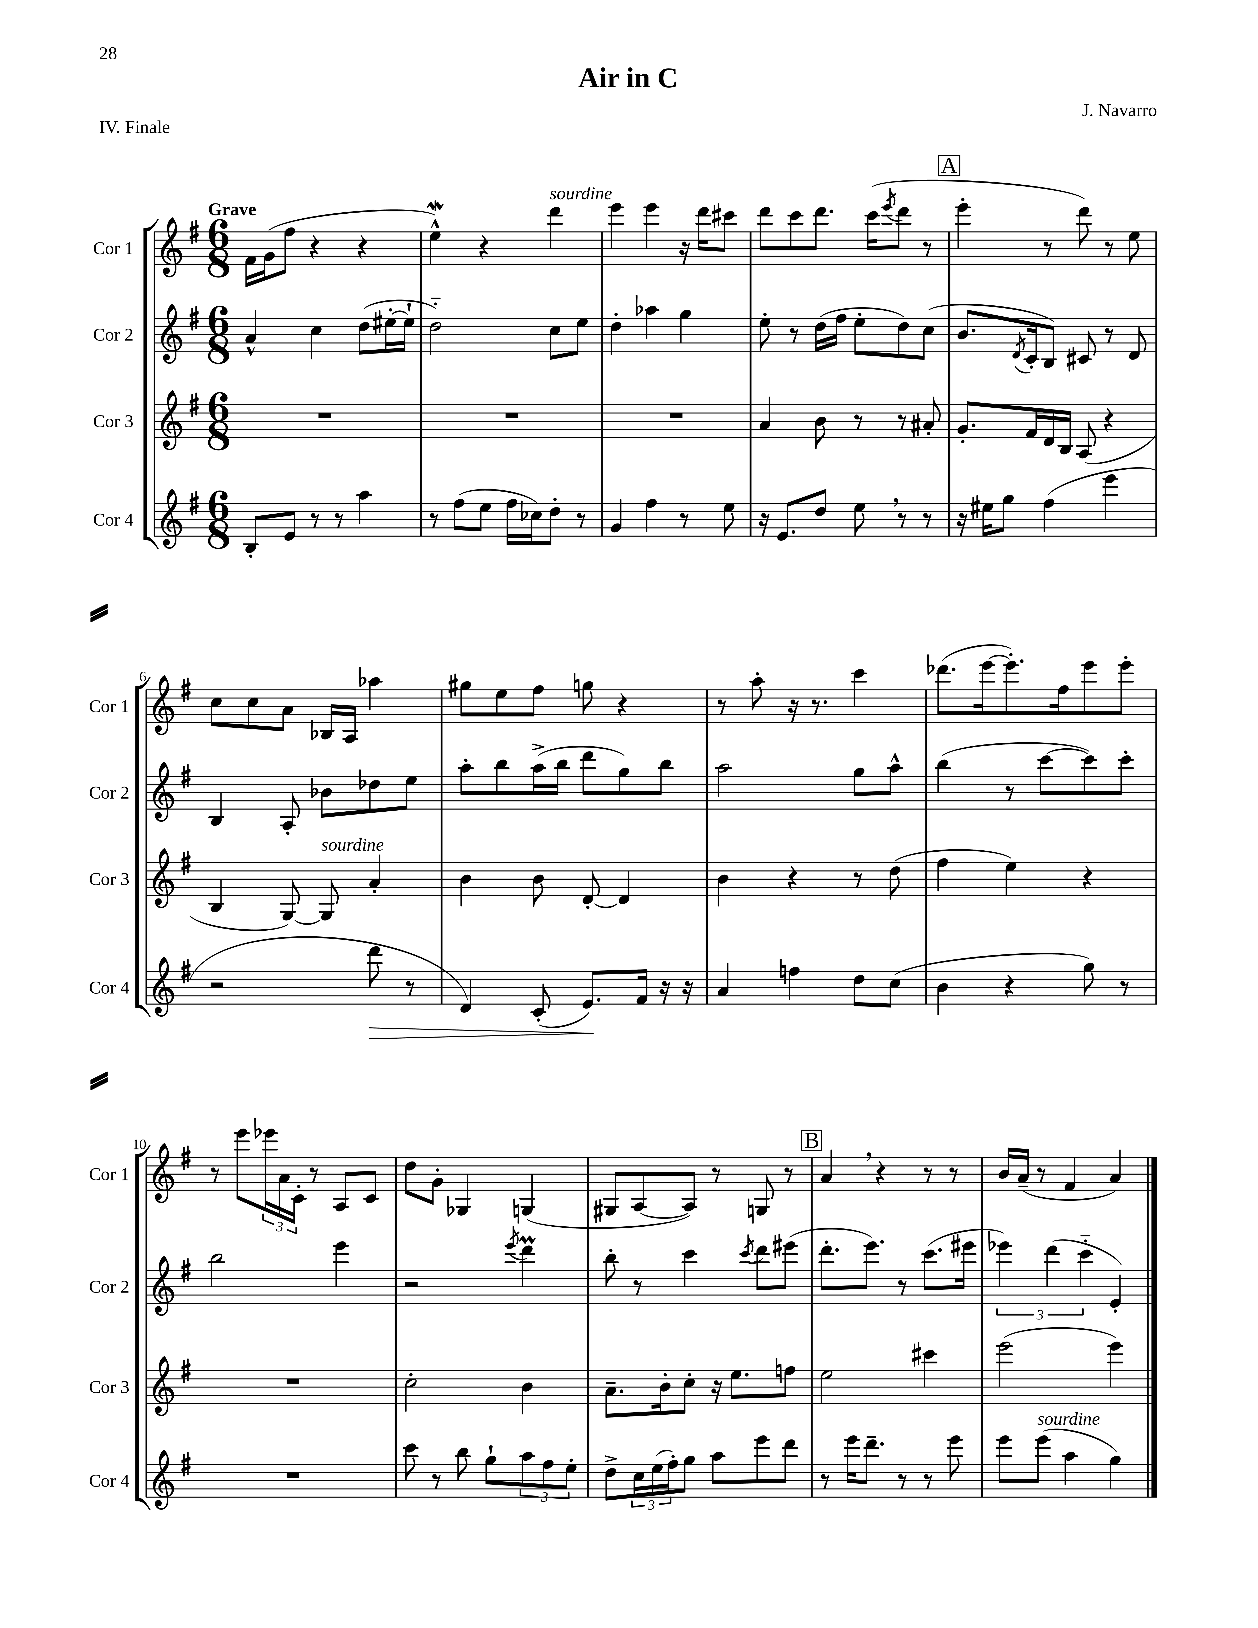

**kern	**kern	**kern	**kern
*staff4	*staff3	*staff2	*staff1
*clefG2	*clefG2	*clefG2	*clefG2
*k[f#]	*k[f#]	*k[f#]	*k[f#]
*M6/8	*M6/8	*M6/8	*M6/8
8B'/L	2.r	4a^^/	16f#\LL
.	.	.	(16g\J
8e/J	.	.	8ff#\J
8r	.	4cc\	4r
8r	.	.	.
4aa\	.	(8dd\L	4r
.	.	[16ee#'\L	.
.	.	16ee#`\]JJ	.
=	=	=	=
8r	2.r	2dd'~\)	4ee^^\)
(8ff#\L	.	.	.
8ee\J	.	.	4r
16ff#\LL	.	.	.
16cc-\J)	.	.	.
8dd'\J	.	8cc\L	4ddd\
8r	.	8ee\J	.
=	=	=	=
4g/	2.r	4dd'\	4eee\
4ff#\	.	4aa-\	4eee\
8r	.	4gg\	16r
.	.	.	16ddd\LK
8ee\	.	.	8ccc#\J
=	=	=	=
16r	4a/	8ee'\	8ddd\L
8.e/L	.	.	.
.	.	8r	8ccc\
8dd/J	8b\	(16dd\LL	8.ddd\J
.	.	16ff#\JJ	.
8ee\	8r	8ee'\L	.
.	.	.	(16ccc\LK
.	.	.	8qeee/
8r	8r	8dd\)	8ddd\J
8r	8a#'/	(8cc\J	8r
=	=	=	=
16r	8.g'/L	8.b/L	4eee'\
16ee#\LK	.	.	.
8gg\J	.	.	.
.	.	8qd/	.
.	16f#/L	16c'/k	.
(4ff#\	16d/	8B/J)	8r
.	16B/JJ	.	.
.	(8A/	8c#/	8ddd\)
4eee\	4r	8r	8r
.	.	8d/	8ee\
=	=	=	=
2r	4B/	4B/	8cc\L
.	.	.	8cc\
.	[8G/)	8A'/	8a\J
.	8G/]	8b-\L	16B-/LL
.	.	.	16A/JJ
8ddd\	4a'/	8dd-\	4aa-\
8r	.	8ee\J	.
=	=	=	=
4d/)	4b\	8aa'\L	8gg#\L
.	.	8bb\	8ee\
(8c'/	8b\	(16aa^\L	8ff#\J
.	.	16bb\JJ	.
8.e/L)	[8d'/	8ddd\L	8gg\
.	4d/]	8gg\)	4r
16f#/Jk	.	.	.
16r	.	8bb\J	.
16r	.	.	.
=	=	=	=
4a/	4b\	2aa\	8r
.	.	.	8aa'\
4ff\	4r	.	16r
.	.	.	8.r
8dd\L	8r	8gg\L	4ccc\
(8cc\J	(8dd\	8aa^^\J	.
=	=	=	=
4b\	4ff#\	(4bb\	(8.ddd-\L
.	.	.	[16eee\k
4r	4ee\)	8r	8.eee'\])
.	.	[8ccc\L	.
.	.	.	16ff#\k
8gg\)	4r	8ccc\])	8eee\
8r	.	8ccc'\J	8eee'\J
=	=	=	=
2.r	2.r	2bb\	8r
.	.	.	8eee\L
.	.	.	24eee-\L
.	.	.	24a\
.	.	.	24c'\JJ
.	.	.	8r
.	.	4eee\	8A/L
.	.	.	8c/J
=	=	=	=
8ccc\	2cc'\	2r	8dd\L
8r	.	.	8g'\J
8bb\	.	.	4G-/
8gg`\L	.	.	.
.	.	8qeee/	.
12aa\	4b\	4ddd\	(4G/
12ff#\	.	.	.
12ee'\J	.	.	.
=	=	=	=
8dd^\L	8.a~\L	8bb'\	8G#/L
24cc\L	.	8r	[8A/
(24ee\	.	.	.
.	16b'\k	.	.
24ff#'\J)	.	.	.
8gg\J	8cc'\J	4ccc\	8A/]J)
8aa\L	16r	.	8r
.	8.ee\L	.	.
.	.	8qccc/	.
8eee\	.	8ddd\L	8G/
8ddd\J	8ff\J	(8eee#\J	8r
=	=	=	=
8r	2ee\	8.ddd'\L	4a/
16eee\LK	.	.	.
8.ddd~\J	.	8.eee\J)	.
.	.	.	4r
8r	.	8r	.
8r	4ccc#\	(8.ccc\L	8r
8eee\	.	.	8r
.	.	16eee#\Jk	.
=	=	=	=
8eee\L	(2eee\	6eee-\)	16b/LL
.	.	.	(16a~/JJ
(8eee\J	.	.	8r
.	.	(6ddd\	.
4aa\	.	.	4f#/
.	.	6ccc'~\	.
4gg\)	4eee\)	4e'/)	4a/)
==	==	==	==
*-	*-	*-	*-
